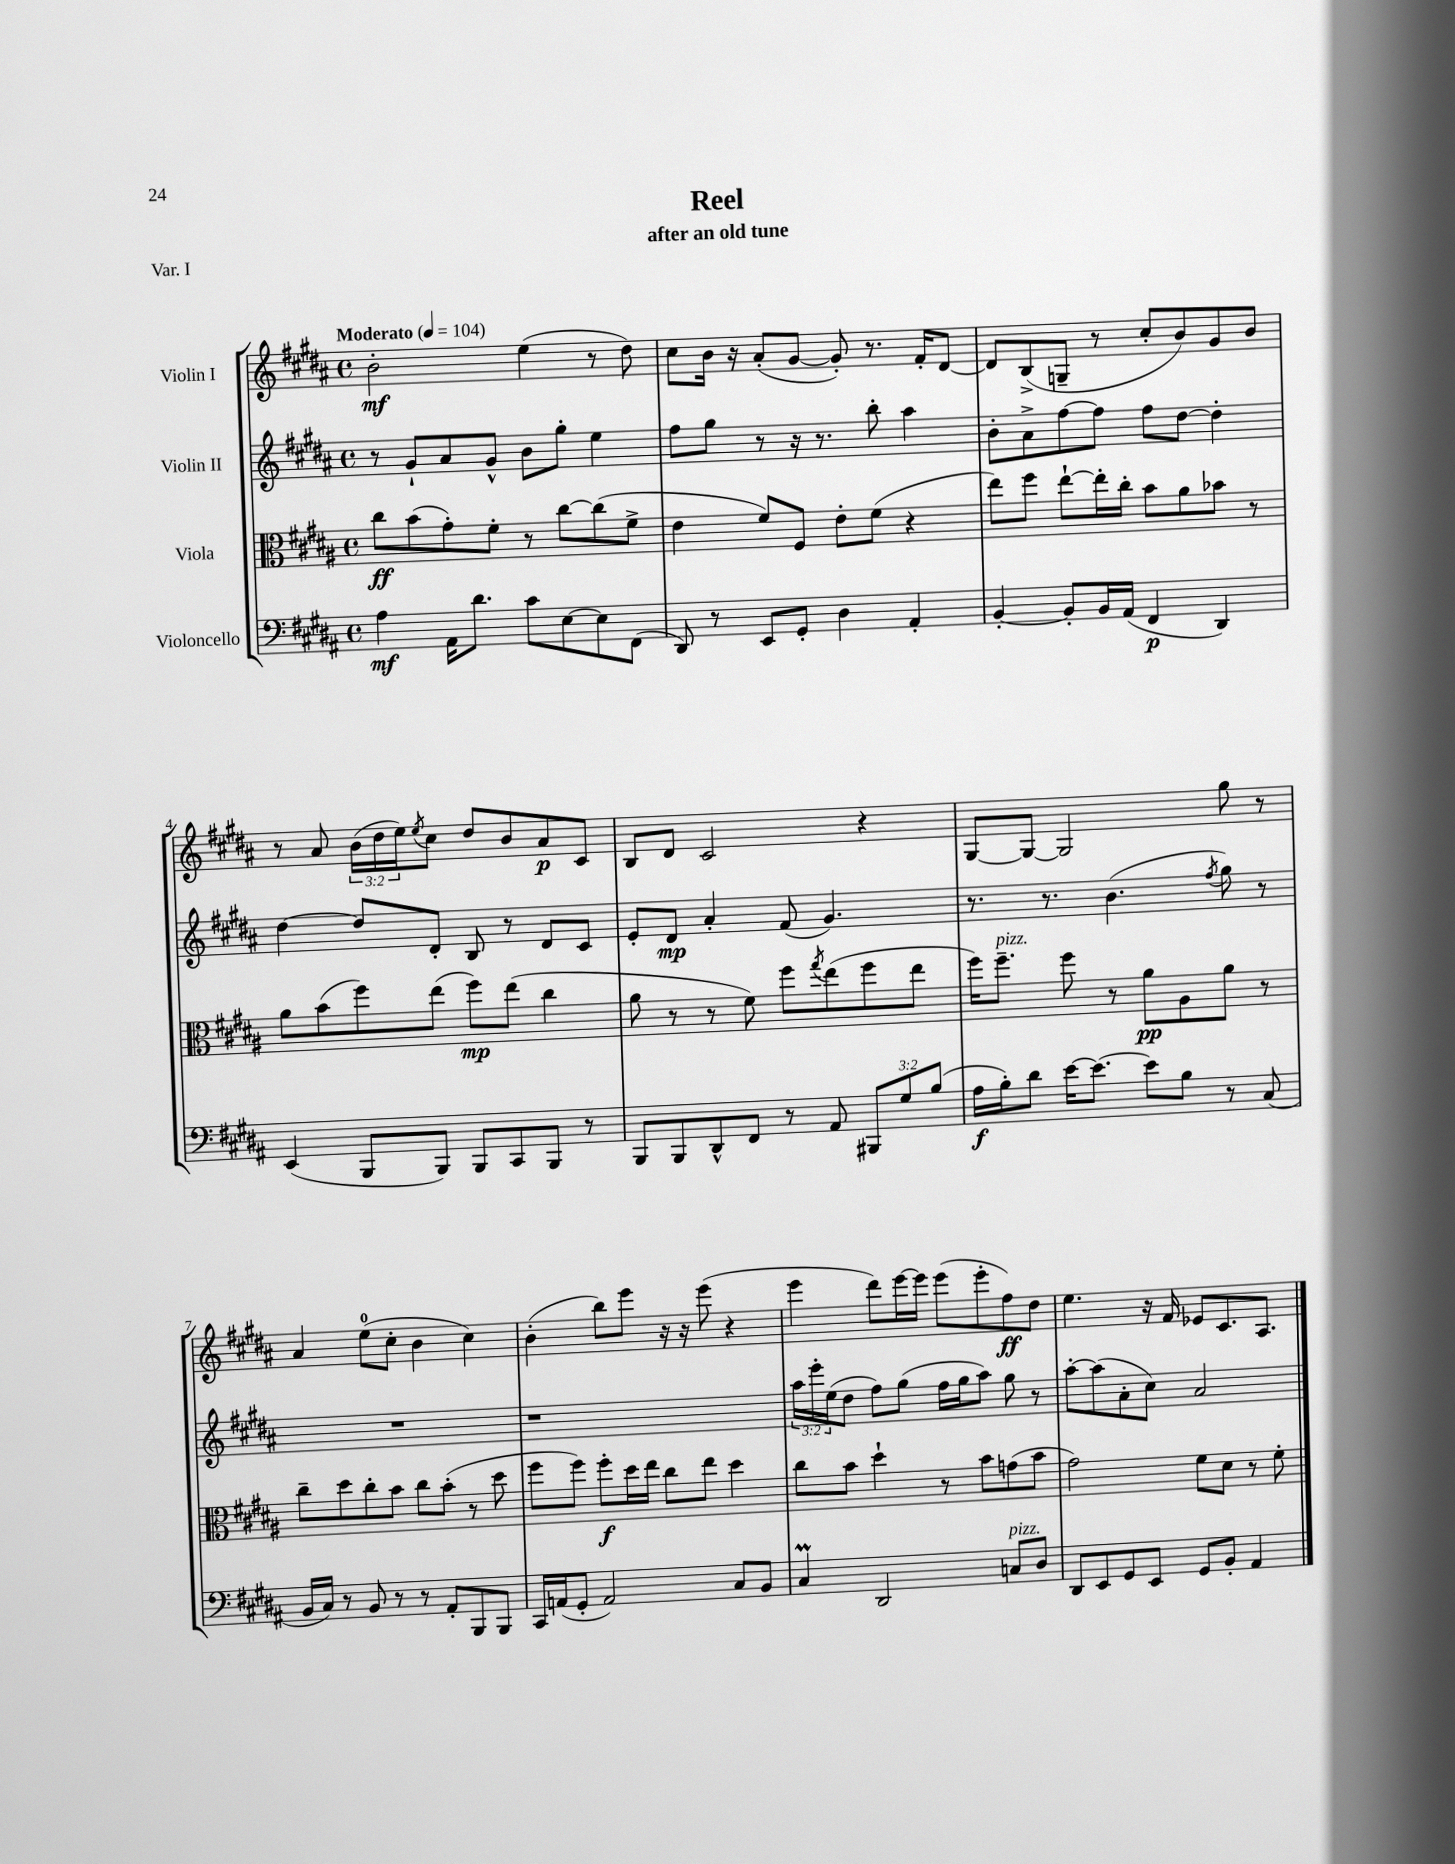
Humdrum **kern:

**kern	**kern	**kern	**kern
*staff4	*staff3	*staff2	*staff1
*clefF4	*clefC3	*clefG2	*clefG2
*k[f#c#g#d#a#]	*k[f#c#g#d#a#]	*k[f#c#g#d#a#]	*k[f#c#g#d#a#]
*M4/4	*M4/4	*M4/4	*M4/4
*met(c)	*met(c)	*met(c)	*met(c)
*MM104	*MM104	*MM104	*MM104
4A#	8cc#	8r	2b'
.	(8b	8g#`	.
16AA#	8g#')	8a#	.
8.d#	.	.	.
.	8f#'	8g#^^	.
8c#	8r	8b	(4ee
[8E	[8cc#	8gg#'	.
8E]	(8cc#]	4ee	8r
(8FF#	8f#^	.	8dd#)
=	=	=	=
8DD#)	4e	8ff#	8cc#
8r	.	8gg#	16b
.	.	.	16r
8EE	8f#)	8r	(8a#'
8GG#'	8F#	16r	[8g#
.	.	8.r	.
4D#	8e'	.	8g#'])
.	(8f#	8bb'	8.r
4AA#'	4r	4aa#	.
.	.	.	16f#'
.	.	.	[8d#
=	=	=	=
[4BB'	8ee)	8b'	8d#]
.	8ff#	8a#^	(8B^
8BB']	[8ee`	[8ff#	8G~
16BB	16ee']	8ff#]	8r
(16AA#	16cc#'	.	.
4FF#	8b	8ff#	8cc#'
.	8a#	[8dd#	8b)
4DD#)	8b-	4dd#']	8g#
.	8r	.	8b
=	=	=	=
(4EE	8a#	[4dd#	8r
.	(8b	.	8a#
8BBB	8ff#)	8dd#]	(24b
.	.	.	24dd#
.	.	.	24ee)
.	.	.	8qee
8BBB)	(8ee	8d#'	8cc#
8BBB	8ff#)	8B	8dd#
8CC#	(8ee	8r	8b
8BBB	4cc#	8d#	8a#
8r	.	8c#	8c#
=	=	=	=
8BBB	8a#	8e'	8B
8BBB	8r	8d#	8d#
8DD#^^	8r	4a#'	2c#
8FF#	8f#)	.	.
8r	8ff#	(8f#	.
.	8qgg#	.	.
8AA#	(8ee	4.g#)	.
12BBB#	8ff#	.	4r
12G#	.	.	.
.	8ee	.	.
(12B	.	.	.
=	=	=	=
16A#	16ff#)	8.r	[8G#
16B')	8.ff#~	.	.
8d#	.	.	8G#_
.	.	8.r	.
[16e	8ff#	.	2G#]
8.e_	.	.	.
.	8r	(4.b	.
8e]	8a#	.	.
8B	8A#	.	.
.	.	8qff#	.
8r	8a#	8gg#)	8gg#
(8C#	8r	8r	8r
=	=	=	=
16BB	8cc#~	1r	4a#
16C#)	.	.	.
8r	8dd#	.	.
8BB	8cc#'	.	(8ee
8r	8b	.	8cc#'
8r	8cc#	.	4b
8AA#'	(8b'	.	.
8BBB	8r	.	4cc#)
8BBB	8dd#	.	.
=	=	=	=
16CC#	8ff#	1r	(4b'
(16AA	.	.	.
8GG#'	8ff#)	.	.
2AA)	8ff#'	.	8bb)
.	16dd#	.	8eee
.	16ee	.	.
.	8cc#	.	16r
.	.	.	16r
.	8ee	.	(8eee
8C#	4dd#	.	4r
8BB	.	.	.
=	=	=	=
4C#	8cc#	24aa#	4eee
.	.	24eee'	.
.	.	(24ee	.
.	8b	8dd#	.
2DD#	4dd#`	8ff#)	8ddd#)
.	.	(8gg#	[16eee
.	.	.	16eee]
.	8r	16ff#	(8eee
.	.	16gg#	.
.	8b	8aa#)	8eee'
8C	(8g	8gg#	8ff#)
8D#	8b	8r	8dd#
=	=	=	=
8DD#	2g#)	[8aa#'	4.ee
8EE	.	(8aa#]	.
8GG#	.	8a#'	.
8EE	.	8cc#)	16r
.	.	.	16f#
8GG#	8f#	2a#	8e-
8BB'	8d#	.	8.c#
4AA#	8r	.	.
.	.	.	8.A#
.	8f#'	.	.
==	==	==	==
*-	*-	*-	*-
